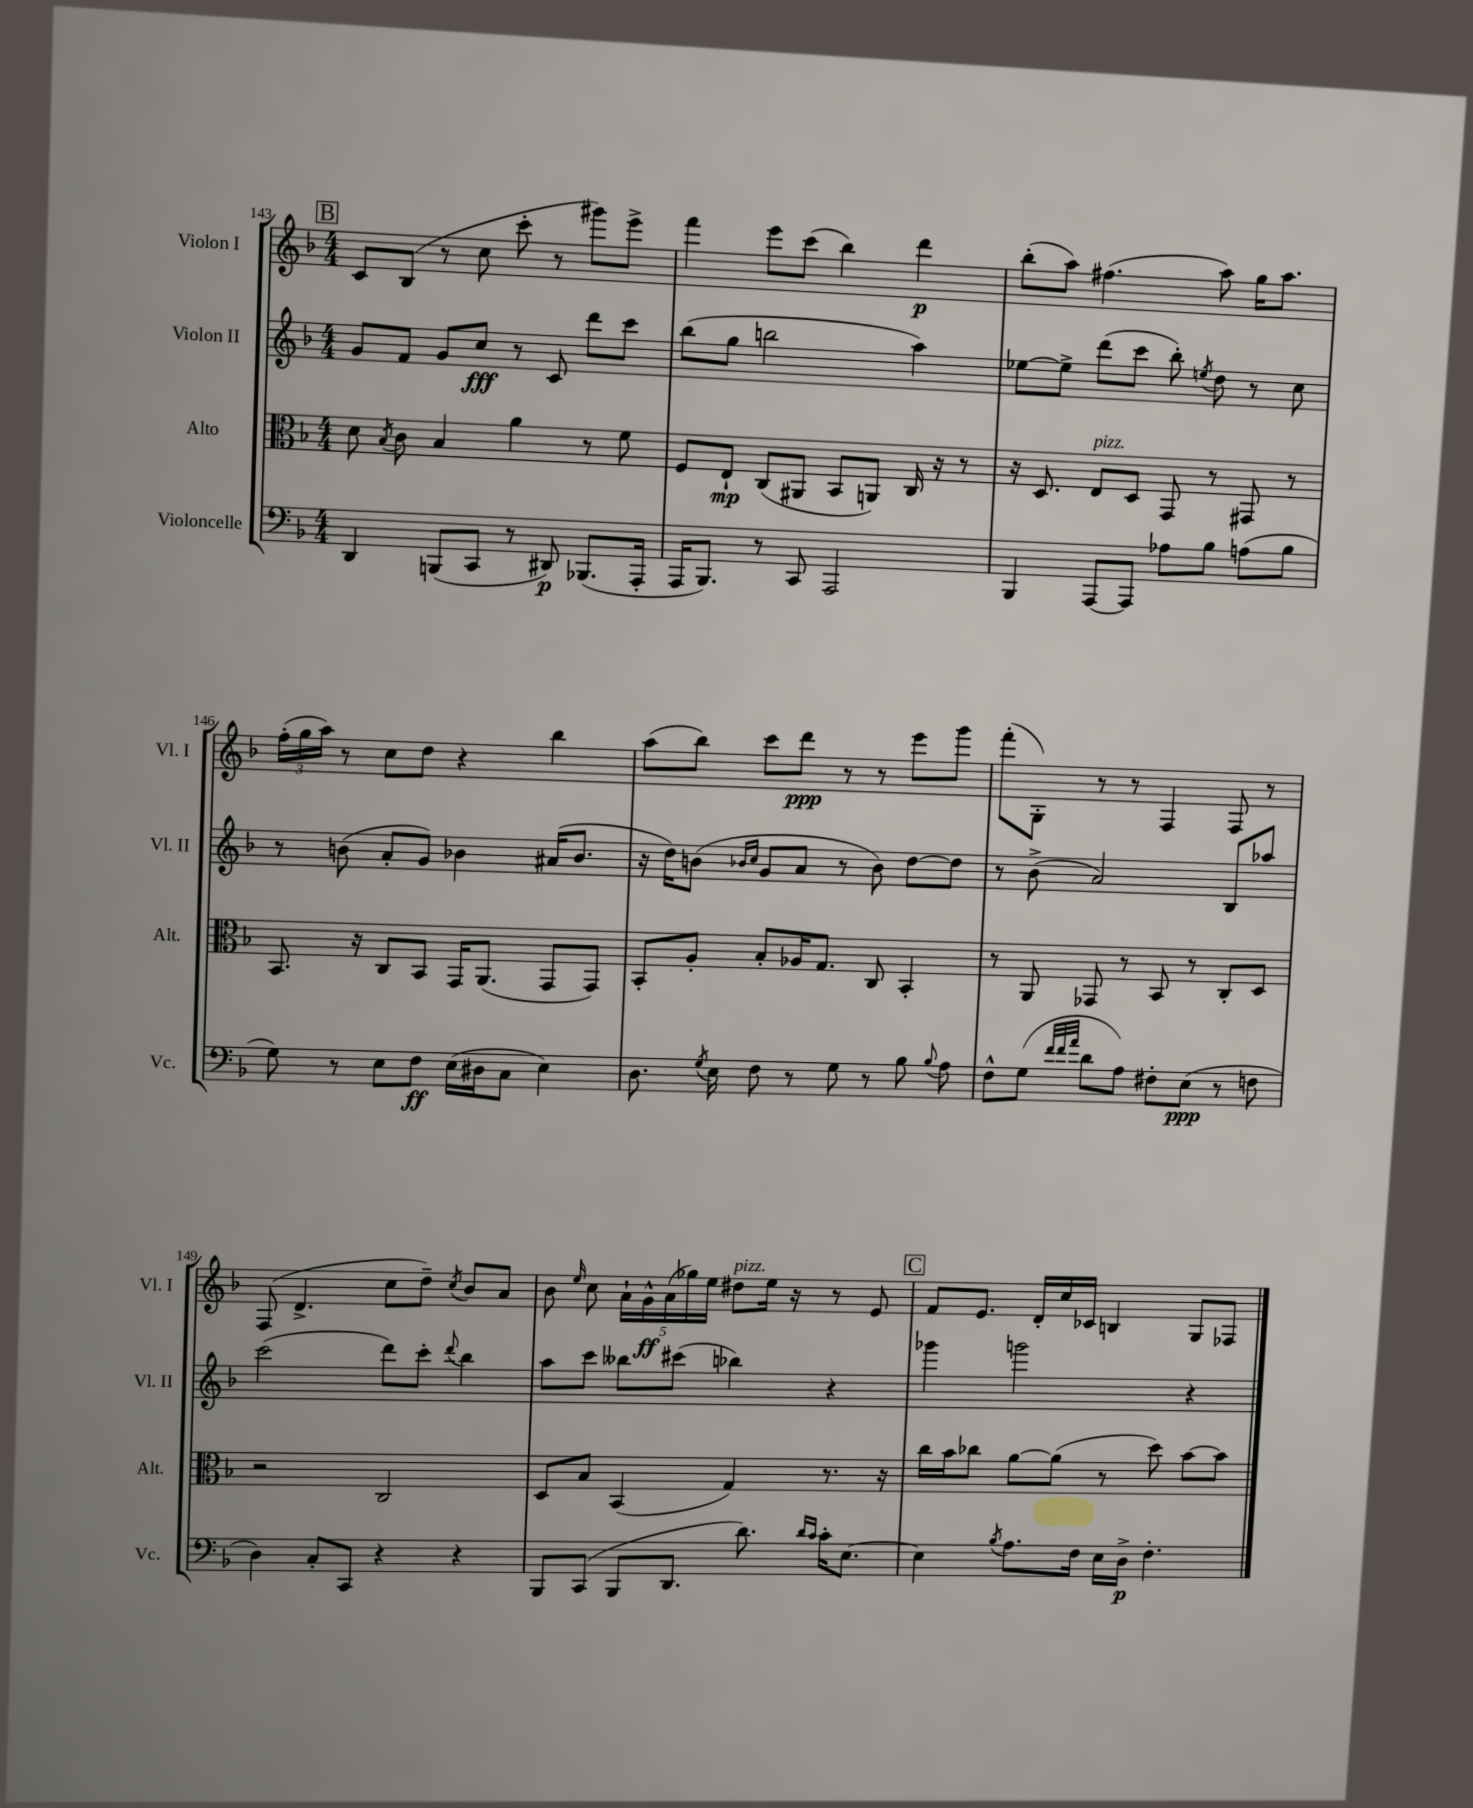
<<
\new StaffGroup <<
\new Staff = "s0" \with { instrumentName = "Violon I" shortInstrumentName = "Vl. I" } {
    \clef treble \key f \major \numericTimeSignature \time 4/4
    \autoBeamOff \mark \markup { \box "B" } c'8[ bes8]( r8 c''8 c'''8-. r8 gis'''8[) e'''8]-> |
    f'''4 e'''8[ c'''8]( bes''4) d'''4\p |
    bes''8[-.( a''8]) fis''4.( a''8) g''16[ a''8.] |
    \tuplet 3/2 { f''16[-.( g''16 a''16]) } r8 c''8[ d''8] r4 bes''4 |
    a''8[( bes''8]) c'''8[ d'''8]\ppp r8 r8 e'''8[ g'''8] |
    f'''8[-.( g8]-.) r8 r8 f4 f8 r8 |
    f8( d'4.-> c''8[ d''8]--) \acciaccatura { c''8 } bes'8[ a'8] |
    bes'8 \grace { e''16 } c''8 \tuplet 5/4 { a'16[-! g'16-^\ff a'16( ges''16) e''16] } dis''8[^\markup { \italic "pizz." } e''16] r16 r8 e'8 |
    \mark \markup { \box "C" } f'8[ e'8.] d'16[-. c''16 ces'16] b4 g8[ fes8] \bar "|." |
}
\new Staff = "s1" \with { instrumentName = "Violon II" shortInstrumentName = "Vl. II" } {
    \clef treble \key f \major \numericTimeSignature \time 4/4
    \autoBeamOff \mark \markup { \box "B" } g'8[ f'8] g'8[ c''8]\fff r8 c'8 d'''8[ c'''8] |
    bes''8[( g''8] b''2 a''4) |
    ees''8[~ ees''8]-> d'''8[( c'''8] bes''8-.) \acciaccatura { e''8 } d''8 r8 c''8 |
    r8 b'8( a'8[-. g'8]) bes'4 ais'16[( bes'8.] |
    r16 d''16[) b'8]( \grace { bes'16[ c''16] } g'8[ a'8] r8 bes'8) d''8[~ d''8] |
    r8 bes'8->( a'2) bes8[ aes''8] |
    c'''2( d'''8[) c'''8]-. \appoggiatura { d'''8 } bes''4 |
    a''8[ c'''8] beses''8[ cis'''8]( bes''4) r4 |
    \mark \markup { \box "C" } ges'''4 g'''2 r4 \bar "|." |
}
\new Staff = "s2" \with { instrumentName = "Alto" shortInstrumentName = "Alt." } {
    \clef alto \key f \major \numericTimeSignature \time 4/4
    \autoBeamOff \mark \markup { \box "B" } d'8 \acciaccatura { bes8 } c'8 bes4 a'4 r8 f'8 |
    f8[ e8]-!\mp c8[( ais,8] bes,8[ a,8]) c16 r16 r8 |
    r16 d8. e8[^\markup { \italic "pizz." } d8] g,8 r8 gis,8 r8 |
    bes,8. r16 c8[ bes,8] g,16[ a,8.]( g,8[ g,8]) |
    bes,8[-. a8]-. bes8[-. aes16 g8.] c8 bes,4-. |
    r8 a,8 ges,8 r8 bes,8 r8 c8[-. d8] |
    r2 c2 |
    d8[ bes8] bes,4( g4) r8. r16 |
    \mark \markup { \box "C" } c''16[ bes'16 ces''8] a'8[~ a'8]( r8 d''8) bes'8[~ bes'8] \bar "|." |
}
\new Staff = "s3" \with { instrumentName = "Violoncelle" shortInstrumentName = "Vc." } {
    \clef bass \key f \major \numericTimeSignature \time 4/4
    \autoBeamOff \mark \markup { \box "B" } d,4 b,,8[( c,8] r8 dis,8\p) bes,,8.[( a,,16]-. |
    a,,16[ bes,,8.]) r8 c,8 a,,2 |
    bes,,4 a,,8[~ a,,8] aes8[ bes8] a8[( bes8] |
    g8) r8 e8[ f8]\ff e16[( dis16 c8] e4) |
    d8. \acciaccatura { g8 } e16 f8 r8 g8 r8 bes8 \appoggiatura { bes8 } a8 |
    f8[-^ g8]( \grace { f'32[ f'32 a'32] } d'8[ a8]) fis8[-. e8]\ppp( r8 f8 |
    d4) c8[-. c,8] r4 r4 |
    bes,,8[ c,8]( bes,,8[ d,8.] d'8.) \grace { d'16[ c'16] } c'16[-. e8.]~ |
    \mark \markup { \box "C" } e4 \acciaccatura { bes8 } a8.[ f16] e16[ d16]->\p f4.-. \bar "|." |
}
>>
>>
\layout { \context { \Score currentBarNumber = #143 } }
